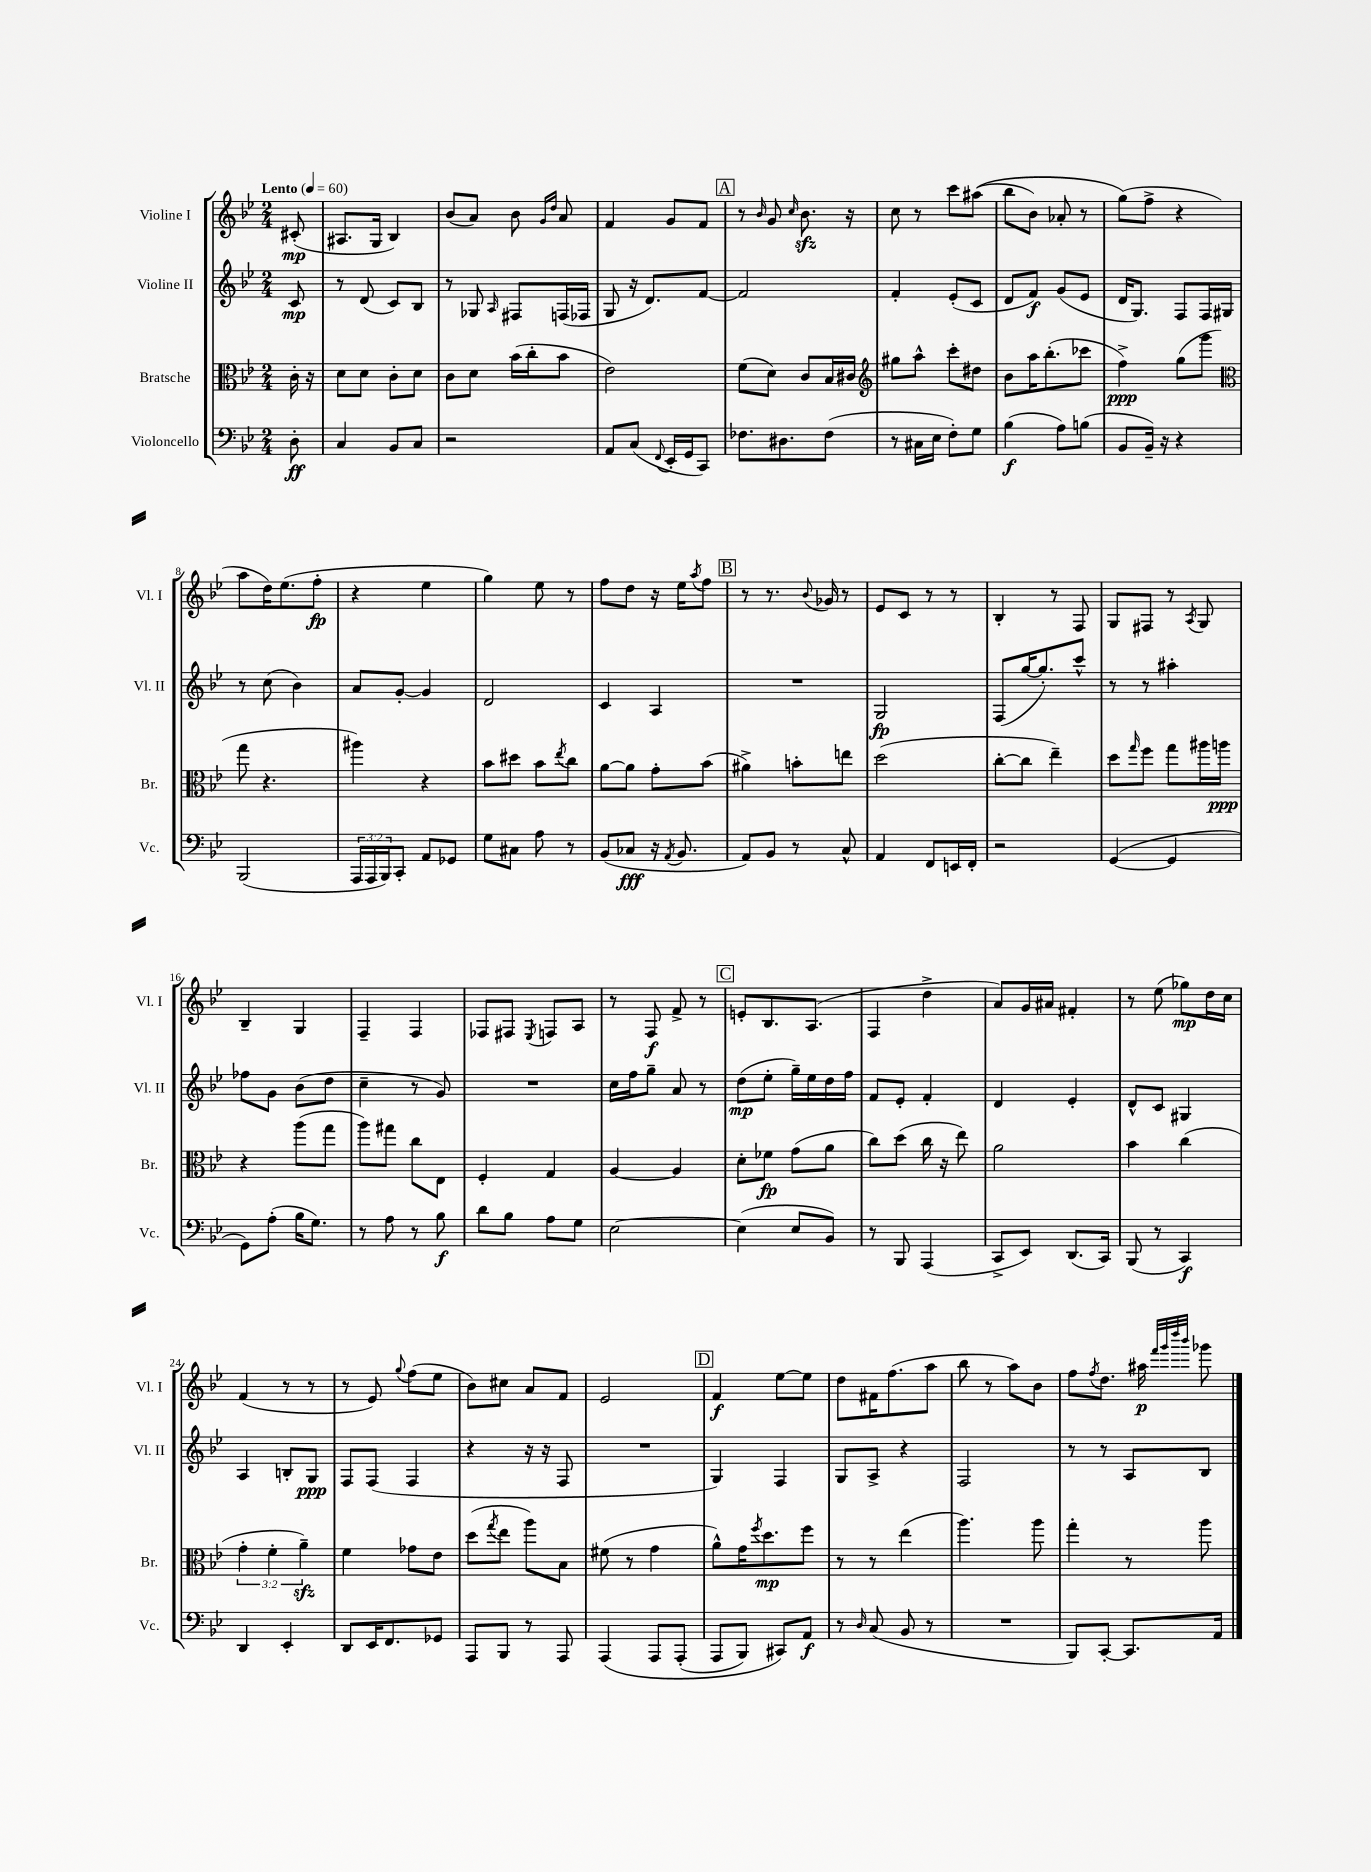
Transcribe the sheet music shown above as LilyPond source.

<<
\new StaffGroup <<
\new Staff = "s0" \with { instrumentName = "Violine I" shortInstrumentName = "Vl. I" } {
    \clef treble \key bes \major \numericTimeSignature \time 2/4 \partial 8 \tempo "Lento" 4 = 60
    cis'8-.\mp( |
    ais8. g16 bes4) |
    bes'8( a'8) bes'8 \grace { g'16 d''16 } a'8 |
    f'4 g'8 f'8 |
    \mark \markup { \box "A" } r8 \grace { bes'16 } g'8 \grace { c''16 } bes'8.\sfz r16 |
    c''8 r8 c'''8 ais''8(\( |
    bes''8 bes'8) aes'8-. r8 |
    g''8(\) f''8-> r4 |
    a''8 d''16) ees''8.( f''8-.\fp |
    r4 ees''4 |
    g''4) ees''8 r8 |
    f''8 d''8 r16 ees''16 \acciaccatura { a''8 } f''8 |
    \mark \markup { \box "B" } r8 r8. \appoggiatura { bes'8 } ges'16 r8 |
    ees'8 c'8 r8 r8 |
    bes4-. r8 f8 |
    g8 fis8 r8 \acciaccatura { a8 } g8 |
    bes4-- g4 |
    f4-- f4 |
    fes8 fis8 \acciaccatura { ees8 } f8 a8 |
    r8 f8\f f'8-> r8 |
    \mark \markup { \box "C" } e'8-. bes8. a8.( |
    f4 d''4-> |
    a'8) g'16 ais'16 fis'4-. |
    r8 ees''8( ges''8\mp) d''16 c''16 |
    f'4( r8 r8 |
    r8 ees'8) \appoggiatura { g''8 } f''8( ees''8 |
    bes'8) cis''8 a'8 f'8 |
    ees'2 |
    \mark \markup { \box "D" } f'4\f ees''8~ ees''8 |
    d''8 fis'16 f''8.( a''8 |
    bes''8 r8 a''8) bes'8 |
    f''8 \acciaccatura { f''8 } d''8. ais''16\p \grace { f'''32 g'''32 d''''32 bes'''32 } ges'''8 \bar "|." |
}
\new Staff = "s1" \with { instrumentName = "Violine II" shortInstrumentName = "Vl. II" } {
    \clef treble \key bes \major \numericTimeSignature \time 2/4 \partial 8
    c'8\mp |
    r8 d'8( c'8) bes8 |
    r8 ges8 \grace { a16 } fis8 f16( fes16 |
    g8 r16 d'8.) f'8~ |
    \mark \markup { \box "A" } f'2 |
    f'4-. ees'8-.( c'8 |
    d'8 f'8\f) g'8( ees'8 |
    d'16 g8.) f8 f16 gis16 |
    r8 c''8( bes'4) |
    a'8 g'8~-. g'4 |
    d'2 |
    c'4 a4 |
    \mark \markup { \box "B" } R2 |
    g2\fp |
    f8( g''16~ g''8.-.) c'''8-^ |
    r8 r8 ais''4-. |
    fes''8 g'8 bes'8( d''8 |
    c''4-- r8 g'8) |
    R2 |
    c''16 f''16 g''8-- a'8 r8 |
    \mark \markup { \box "C" } d''8\mp( ees''8-. g''16--) ees''16 d''16 f''16 |
    f'8 ees'8-. f'4-. |
    d'4 ees'4-. |
    d'8-^ c'8 gis4 |
    a4 b8-. g8\ppp |
    f8 f8( f4 |
    r4 r16 r16 f8 |
    R2 |
    \mark \markup { \box "D" } g4) f4 |
    g8 a8-> r4 |
    f2 |
    r8 r8 a8 bes8 \bar "|." |
}
\new Staff = "s2" \with { instrumentName = "Bratsche" shortInstrumentName = "Br." } {
    \clef alto \key bes \major \numericTimeSignature \time 2/4 \override Staff.TupletNumber.text = #tuplet-number::calc-fraction-text \partial 8
    c'16-. r16 |
    d'8 d'8 c'8-. d'8 |
    c'8 d'8 bes'16( c''16-. bes'8 |
    ees'2) |
    \mark \markup { \box "A" } f'8( d'8) c'8 bes16 cis'16 |
    \clef treble gis''8 a''8-^ c'''8-. dis''8 |
    bes'8 a''16 bes''8.-.( ces'''8 |
    f''4->\ppp) g''8( g'''8 |
    \clef alto g''8 r4. |
    ais''4) r4 |
    bes'8 dis''8 bes'8 \acciaccatura { ees''8 } c''8 |
    a'8~ a'8 g'8-. bes'8( |
    \mark \markup { \box "B" } ais'4->) b'8-. e''8 |
    d''2( |
    c''8~-. c''8 ees''4--) |
    d''8 \grace { g''16 } f''8 g''8 ais''16 a''16\ppp |
    r4 a''8( g''8 |
    a''8) gis''8 c''8 ees8 |
    f4-. g4 |
    a4~ a4 |
    \mark \markup { \box "C" } d'8-. fes'8\fp g'8( a'8 |
    c''8) d''8( c''16 r16 ees''8) |
    a'2 |
    bes'4 c''4( |
    \tuplet 3/2 { g'4-. f'4-. a'4--\sfz) } |
    f'4 ges'8 ees'8 |
    d''8( \acciaccatura { g''8 } ees''8 a''8) bes8 |
    fis'8( r8 g'4 |
    \mark \markup { \box "D" } a'8-^) g'16 \acciaccatura { f''8 } d''8.\mp f''8 |
    r8 r8 ees''4( |
    a''4.) a''8 |
    g''4-. r8 a''8 \bar "|." |
}
\new Staff = "s3" \with { instrumentName = "Violoncello" shortInstrumentName = "Vc." } {
    \clef bass \key bes \major \numericTimeSignature \time 2/4 \override Staff.TupletNumber.text = #tuplet-number::calc-fraction-text \partial 8
    d8-.\ff |
    c4 bes,8 c8 |
    r2 |
    a,8 c8( \appoggiatura { f,8 } ees,16-. g,16 c,8) |
    \mark \markup { \box "A" } fes8. dis8. fes8( |
    r8 cis16 ees16 f8-.) g8 |
    bes4\f( a8) b8( |
    bes,8 bes,16--) r16 r4 |
    bes,,2( |
    \tuplet 3/2 { a,,16 a,,16 bes,,16) } c,8-. a,8 ges,8 |
    g8 cis8 a8 r8 |
    bes,8( ces8\fff r16 \acciaccatura { a,8 } bes,8. |
    \mark \markup { \box "B" } a,8) bes,8 r8 c8-^ |
    a,4 f,8 e,16 f,16-. |
    r2 |
    g,4~( g,4 |
    g,8) a8-.( bes16 g8.) |
    r8 a8 r8 bes8\f |
    d'8 bes8 a8 g8 |
    ees2~ |
    \mark \markup { \box "C" } ees4( ees8 bes,8) |
    r8 bes,,8 a,,4( |
    c,8-> ees,8) d,8.( c,16) |
    bes,,8( r8 c,4\f) |
    d,4 ees,4-. |
    d,8 ees,16 f,8. ges,8 |
    a,,8 bes,,8 r8 a,,8 |
    a,,4\( a,,8 a,,8-.( |
    \mark \markup { \box "D" } a,,8 bes,,8) cis,8\) a,8\f |
    r8 \grace { d16 } c8( bes,8 r8 |
    R2 |
    bes,,8) c,8~-. c,8. a,16 \bar "|." |
}
>>
>>
